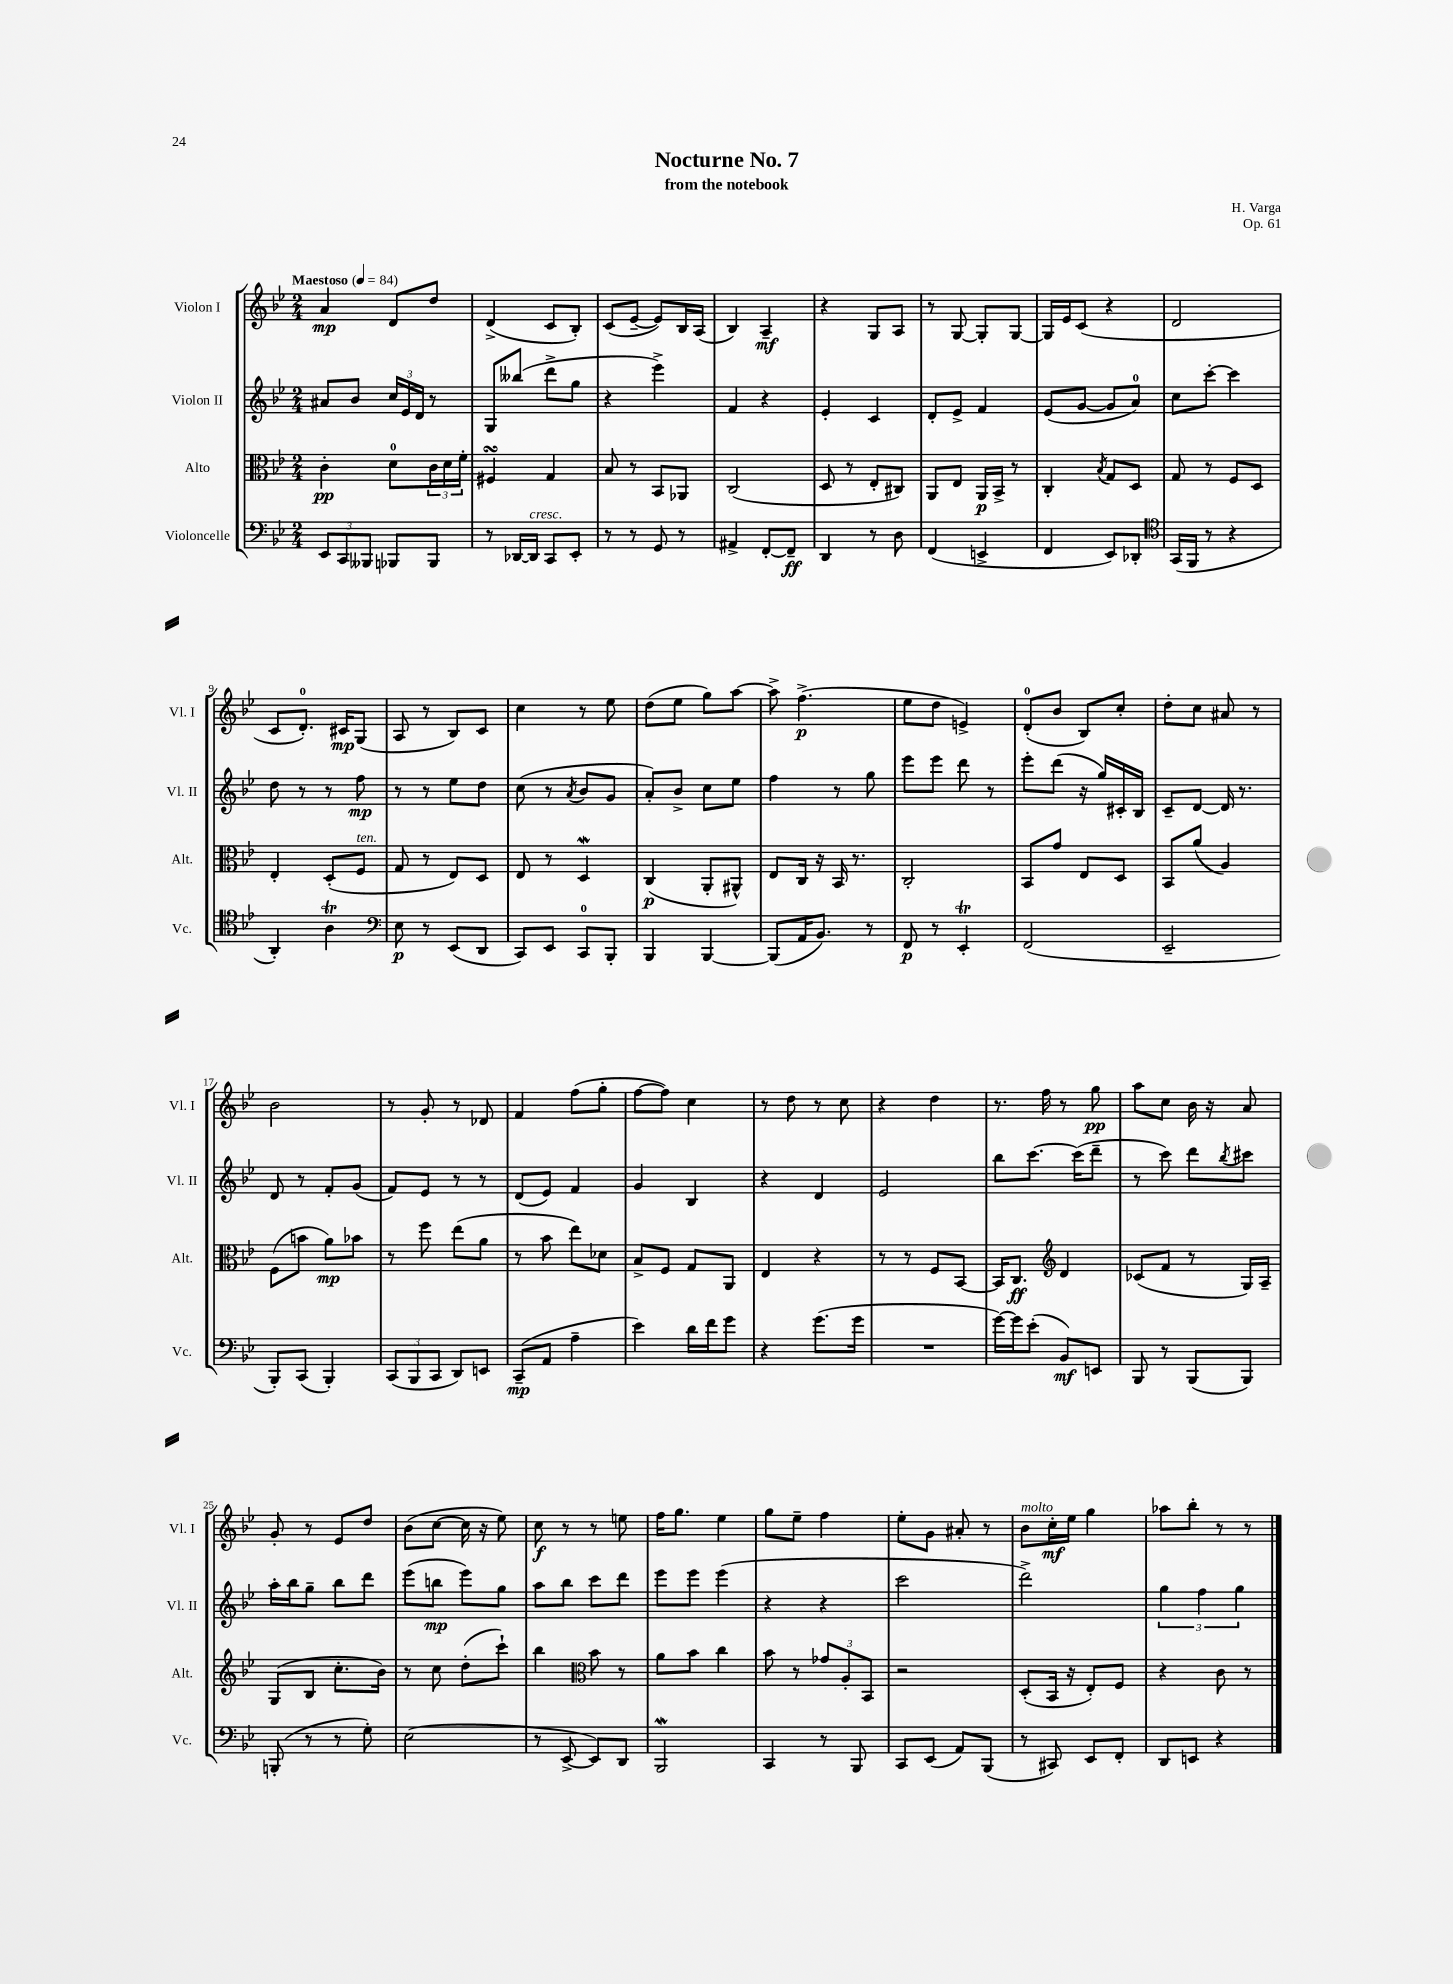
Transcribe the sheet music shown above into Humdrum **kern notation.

**kern	**kern	**kern	**kern
*staff4	*staff3	*staff2	*staff1
*clefF4	*clefC3	*clefG2	*clefG2
*k[b-e-]	*k[b-e-]	*k[b-e-]	*k[b-e-]
*M2/4	*M2/4	*M2/4	*M2/4
*MM84	*MM84	*MM84	*MM84
12EE-/L	4c'\	8a#/L	4a/
12CC/	.	.	.
.	.	8b-/J	.
12BBB--/J	.	.	.
8BBB-/L	8d\L	24cc/LL	8d/L
.	.	24e-/	.
.	.	24d/JJ	.
8BBB-/J	24c\L	8r	8dd/J
.	24d\	.	.
.	24f'\JJ	.	.
=	=	=	=
8r	4F#/	8G/L	(4d^/
[16DD-/LL	.	(8bb--/J	.
16DD-/]JJ	.	.	.
8CC/L	4G/	8ddd^\L	8c/L
8EE-'/J	.	8gg\J	8B-'/J)
=	=	=	=
8r	8B-/	4r	(8c/L
8r	8r	.	[8e-~/J
8GG/	8BB-/L	4eee-^\)	8e-/]L)
8r	8AA-/J	.	16B-/L
.	.	.	(16A/JJ
=	=	=	=
4AA#^/	(2C/	4f/	4B-/)
[8FF'/L	.	4r	4A~/
8FF~/]J	.	.	.
=	=	=	=
4DD/	8D/	4e-'/	4r
.	8r	.	.
8r	8E-'/L	4c/	8G/L
8D\	8C#/J)	.	8A/J
=	=	=	=
(4FF/	8AA/L	8d'/L	8r
.	8E-/J	8e-^/J	[8G/
4EE^/	16AA/LL	4f/	8G'/]L
.	16BB-^/JJ	.	.
.	8r	.	[8G/J
=	=	=	=
4FF/	4C'/	(8e-/L	16G/]LL
.	.	.	16e-/J
.	.	[8g/J	(8c/J
.	8qB-/	.	.
8EE-/L)	8G/L	8g/]L	4r
8DD-'/J	8D/J	8a/J)	.
=	=	=	=
*clefC4	*	*	*
(16GG/LL	8G/	8cc\L	2d/
16FF/JJ	.	.	.
8r	8r	[8ccc'\J	.
4r	8F/L	4ccc\]	.
.	8D/J	.	.
=	=	=	=
4AA'/)	4E-'/	8dd\	8c/L
.	.	8r	8.d'/J)
4A\	(8D'/L	8r	.
.	.	.	16c#/LK
.	8F/J	8ff\	(8G/J
=	=	=	=
*clefF4	*	*	*
8E-\	8G/	8r	8A/
8r	8r	8r	8r
(8EE-/L	8E-/L)	8ee-\L	8B-/L)
8DD/J	8D/J	8dd\J	8c/J
=	=	=	=
8CC/L)	8E-/	(8cc\	4cc\
8EE-/J	8r	8r	.
.	.	8qa/	.
8CC/L	4D/	8b-/L	8r
8BBB-'/J	.	8g/J	8ee-\
=	=	=	=
4BBB-/	(4C/	8a'/L)	(8dd\L
.	.	8b-^/J	8ee-\J
[4BBB-/	8AA'/L	8cc\L	8gg\L)
.	8AA#^^/J)	8ee-\J	[8aa\J
=	=	=	=
(8BBB-/]L	8E-/L	4ff\	8aa^\]
16AA/K	16C/Jk	.	(4.ff^\
8.BB-/J)	16r	.	.
.	16BB-/	8r	.
.	8.r	.	.
8r	.	8gg\	.
=	=	=	=
8FF/	2C'/	8eee-\L	8ee-\L
8r	.	8eee-\J	8dd\J
4EE-'/	.	8ddd\	4e^/)
.	.	8r	.
=	=	=	=
(2FF/	8BB-/L	8eee-'\L	(8d'/L
.	8g/J	(8ddd\J	8b-/J
.	8E-/L	16r	8B-/L)
.	.	16gg/LL)	.
.	8D/J	16c#'/	8cc'/J
.	.	16B-/JJ	.
=	=	=	=
2EE-~/	8BB-/L	8c~/L	8dd'\L
.	(8a/J	[8d/J	8cc\J
.	4A/)	16d/]	8a#/
.	.	8.r	.
.	.	.	8r
=	=	=	=
8BBB-'/L)	(8F\L	8d/	2b-\
(8CC/J	8b\J	8r	.
4BBB-'/)	8a\L)	8f'/L	.
.	8b-\J	(8g/J	.
=	=	=	=
(12CC/L	8r	8f/L)	8r
12BBB-/	.	.	.
.	8ff\	8e-/J	8g'/
12CC/J	.	.	.
8DD/L)	(8ee-\L	8r	8r
8EE/J	8a\J	8r	8d-/
=	=	=	=
(8CC~/L	8r	(8d/L	4f/
8AA/J	8b-\	8e-/J)	.
4A~\	8ee-\L)	4f/	(8ff\L
.	8d-\J	.	8gg'\J
=	=	=	=
4e-\)	8B-^/L	4g/	[8ff\L
.	8F/J	.	8ff\]J)
16d\LL	8G/L	4B-/	4cc\
16f\J	.	.	.
8g\J	8AA/J	.	.
=	=	=	=
4r	4E-/	4r	8r
.	.	.	8dd\
(8.g\L	4r	4d/	8r
.	.	.	8cc\
16g\Jk	.	.	.
=	=	=	=
2r	8r	2e-/	4r
.	8r	.	.
.	8F/L	.	4dd\
.	[8BB-/J	.	.
=	=	=	=
[16g\LL)	16BB-/]LK	8bb-\L	8.r
16g\]J	8.C/J	.	.
(8e-'\J	.	[8.ccc\J	.
.	.	.	16ff\
*	*clefG2	*	*
8BB-/L)	4d/	.	8r
.	.	(16ccc\]LK	.
8EE/J	.	8ddd~\J	8gg\
=	=	=	=
8BBB-/	(8c-/L	8r	8aa\L
8r	8f/J	8ccc\)	8cc\J
(8BBB-/L	8r	8ddd\L	16b-\
.	.	.	16r
.	.	8qbb-/	.
8BBB-/J)	16G/LL)	8ccc#\J	8a/
.	16A~/JJ	.	.
=	=	=	=
(8BBB'/	(8G/L	16aa'\LL	8g'/
.	.	16bb-\J	.
8r	8B-/J	8gg~\J	8r
8r	8.cc'\L	8bb-\L	8e-/L
8G'\)	.	8ddd\J	8dd/J
.	16b-\Jk)	.	.
=	=	=	=
(2E-\	8r	(8eee-\L	(8b-\L
.	8cc\	8bb\J	[8cc\J
.	(8dd'\L	8eee-\L)	16cc\]
.	.	.	16r
.	8ccc`\J)	8gg\J	8ee-\)
=	=	=	=
8r	4bb-\	8aa\L	8cc\
[8EE-^/	.	8bb-\J	8r
*	*clefC3	*	*
8EE-/]L)	8b-\	8ccc\L	8r
8DD/J	8r	8ddd\J	8ee\
=	=	=	=
2BBB-/	8a\L	8eee-\L	16ff\LK
.	.	.	8.gg\J
.	8b-\J	8eee-\J	.
.	4cc\	(4eee-\	4ee-\
=	=	=	=
4CC/	8b-\	4r	8gg\L
.	8r	.	8ee-~\J
8r	12g-/L	4r	4ff\
.	12A'/	.	.
8BBB-/	.	.	.
.	12BB-/J	.	.
=	=	=	=
8CC/L	2r	2ccc\	8ee-'\L
(8EE-/J	.	.	8g\J
8AA/L)	.	.	8a#'/
(8BBB-/J	.	.	8r
=	=	=	=
8r	(8D'/L	2ddd^\)	8b-\L
8CC#/)	16BB-/Jk	.	16cc'\L
.	16r	.	16ee-\JJ
8EE-/L	8E-'/L)	.	4gg\
8FF'/J	8F/J	.	.
=	=	=	=
8DD/L	4r	6gg\	8aa-\L
8EE/J	.	.	8bb-'\J
.	.	6ff\	.
4r	8c\	.	8r
.	.	6gg\	.
.	8r	.	8r
==	==	==	==
*-	*-	*-	*-
